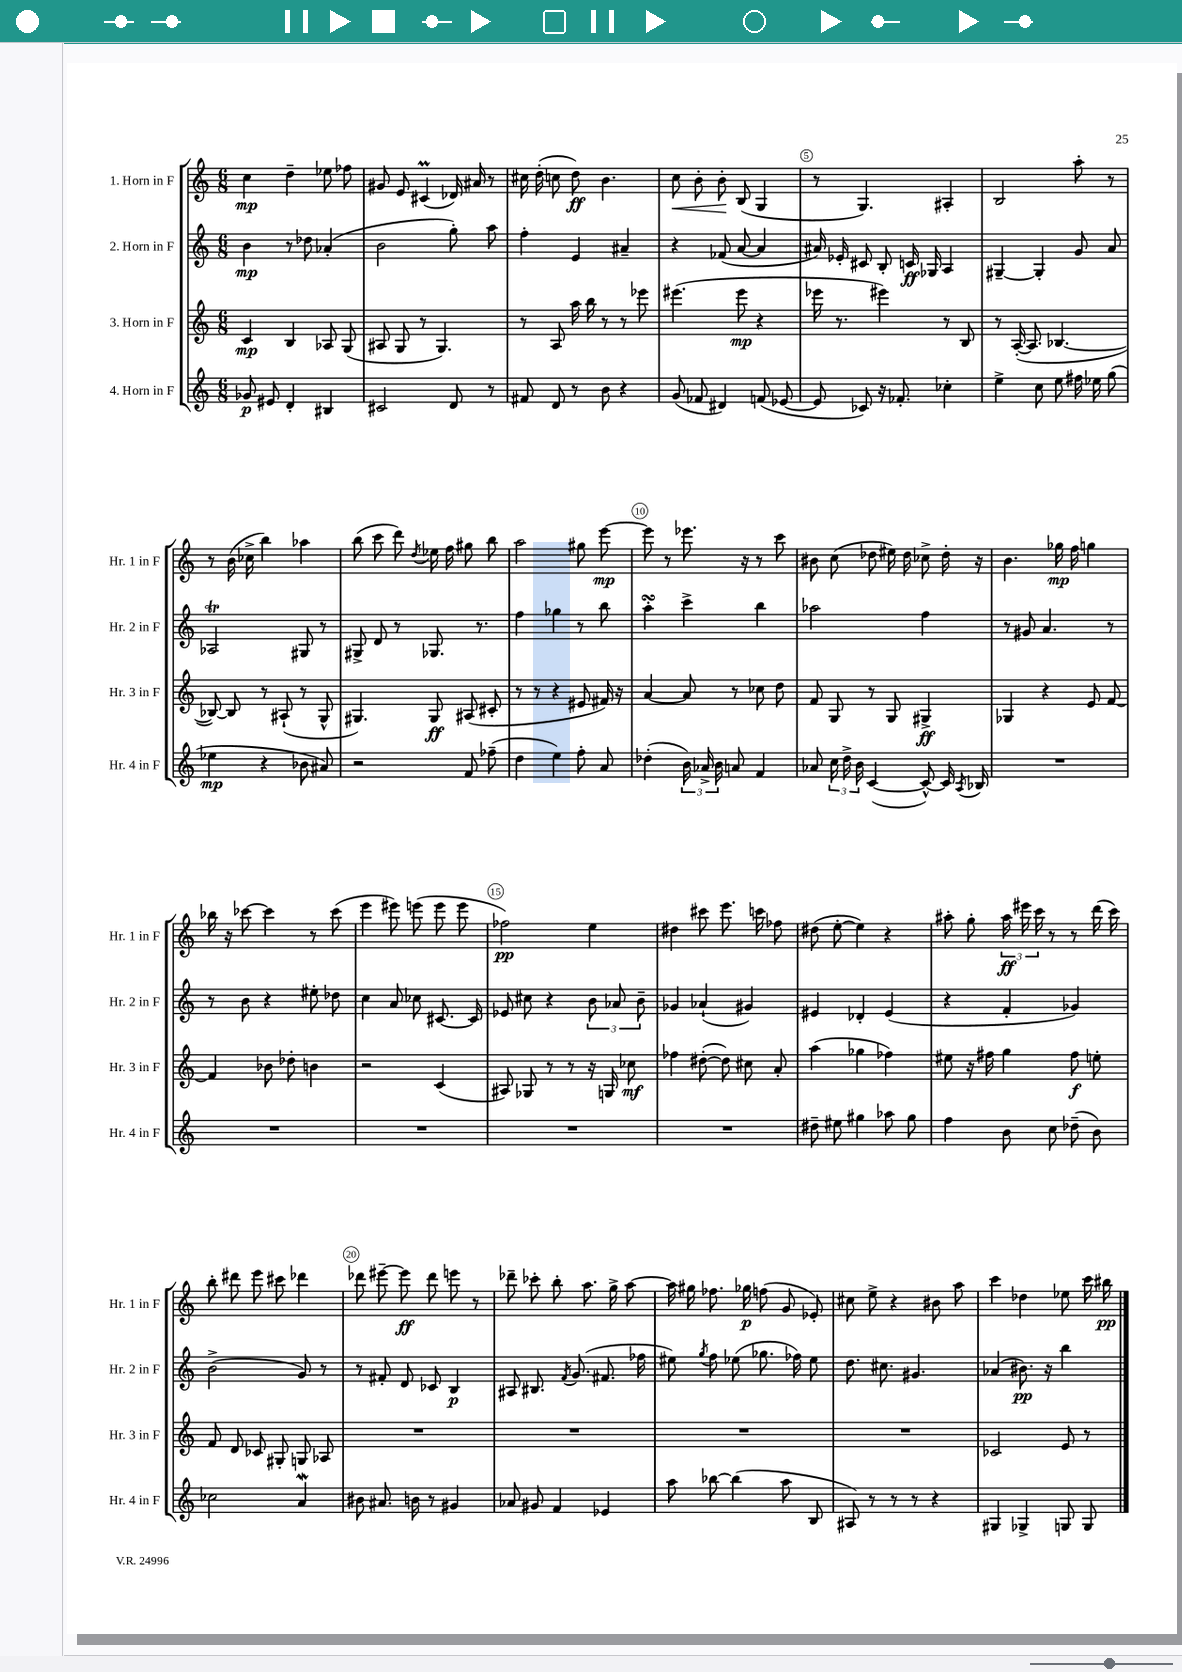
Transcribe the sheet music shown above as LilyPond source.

<<
\new StaffGroup <<
\new Staff = "s0" \with { instrumentName = "1. Horn in F" shortInstrumentName = "Hr. 1 in F" } {
    \clef treble \key c \major \numericTimeSignature \time 6/8
    \autoBeamOff c''4\mp d''4-- ees''8 fes''8 |
    gis'8 e'8 cis'4\prall( des'16) ais'16 r8 |
    cis''16 d''16-.( c''8 d''8\ff) b'4. |
    c''8\< b'8-. b'8-.\! b8( g4 |
    r8 g4.) ais4-. |
    b2 a''8-. r8 |
    r8 b'16( ces''16-> b''4) aes''4 |
    b''8( c'''8 d'''8) \acciaccatura { d''8 } ees''16 f''16 gis''8 b''8 |
    a''2 gis''8 e'''8~\mp |
    e'''8 r8 ees'''8. r16 r8 c'''8 |
    bis'8 c''8( des''8 eis''16) des''16 ces''8-> des''16-. r16 |
    b'4. ges''16\mp f''16 g''4 |
    bes''16 r16 ces'''8~ ces'''4 r8 ces'''8( |
    e'''4 eis'''8) e'''8( e'''8 e'''8 |
    fes''2\pp) e''4 |
    dis''4 cis'''8 e'''8. c'''16 fes''8 |
    dis''8( e''8~-. e''4) r4 |
    ais''8-. g''8-. \tuplet 3/2 { ais''16\ff eis'''16 c'''16 } r8 r8 d'''16( c'''16) |
    b''8-. dis'''8 e'''8 cis'''8 des'''4 |
    des'''8 eis'''8~-- eis'''8\ff des'''8 e'''8 r8 |
    des'''8-- ces'''8-. b''8-. a''8. g''16-> a''8~ |
    a''16 gis''16 fes''8. ges''16\p f''8( g'8 ees'8-.) |
    cis''8 e''8-> r4 bis'8 a''8 |
    c'''4 des''4 ees''8 c'''16 bis''16\pp \bar "|." |
}
\new Staff = "s1" \with { instrumentName = "2. Horn in F" shortInstrumentName = "Hr. 2 in F" } {
    \clef treble \key c \major \numericTimeSignature \time 6/8
    \autoBeamOff b'4\mp r8 des''8 aes'4-.( |
    b'2 g''8-.) a''8 |
    f''4-. e'4 ais'4-- |
    r4 fes'8( a'8~ a'4 |
    ais'16) ees'16-. cis'8 b8-. c'16\ff ges16 a4 |
    gis4~-- gis4-. g'8 a'8 |
    aes2\trill gis8 r8 |
    gis8-> d'8 r8 ges8. r8. |
    f''4 ges''4 r8 b''8 |
    a''4-.\turn c'''4-> b''4 |
    aes''2 f''4 |
    r8 gis'8 a'4. r8 |
    r8 b'8 r4 eis''8-. des''8 |
    c''4 a'8 ces''8 cis'8.~ cis'16 |
    ees'8 cis''8 r4 \tuplet 3/2 { b'8 aes'8 b'8-- } |
    ges'4 aes'4-!( gis'4) |
    eis'4 des'4-. eis'4( |
    r4 f'4-. ges'4) |
    b'2->( g'8) r8 |
    r8 fis'8-. d'8 ces'8 b4\p |
    ais8 bis8. \acciaccatura { f'8 } g'8.( fis'8. fes''16 |
    eis''8) \acciaccatura { g''8 } f''8 ees''8( ges''8. fes''16) ees''8 |
    d''8. cis''8. gis'4. |
    aes'4( bis'8.\pp) r16 b''4 \bar "|." |
}
\new Staff = "s2" \with { instrumentName = "3. Horn in F" shortInstrumentName = "Hr. 3 in F" } {
    \clef treble \key c \major \numericTimeSignature \time 6/8
    \autoBeamOff c'4\mp b4 aes8 g8( |
    ais8 g8 r8 g4.) |
    r8 a8 a''16 b''16 r8 r8 ees'''8 |
    eis'''4.( eis'''8\mp r4 |
    ees'''16 r8. eis'''4) r8 b8 |
    r8 a16~-.( a8. bes4.~ |
    bes8~) bes8 r8 ais8-!( r8 g8-^ |
    gis4.) gis8\ff ais8( cis'8-. |
    r8 r8 r4 eis'8 fis'16) r16 |
    a'4~ a'8 r8 ces''8 d''8 |
    f'8 g8 r8 g8 gis4->\ff |
    ges4 r4 e'8 f'8~ |
    f'4 bes'8 des''8-. b'4 |
    r2 c'4( |
    ais8) ges8 r8 r8 r16 g16 ces''8\mf |
    fes''4 dis''8~-.( dis''8) cis''8 a'8-. |
    a''4( ges''4 fes''4) |
    eis''8 r16 fis''16 g''4 fis''8\f e''8-. |
    f'8 d'8 ces'8 gis8-. g8 aes8 |
    R2. |
    R2. |
    R2. |
    R2. |
    ces'2 e'8 r8 \bar "|." |
}
\new Staff = "s3" \with { instrumentName = "4. Horn in F" shortInstrumentName = "Hr. 4 in F" } {
    \clef treble \key c \major \numericTimeSignature \time 6/8
    \autoBeamOff ges'8\p eis'8 d'4-. bis4 |
    cis'2 d'8 r8 |
    fis'8 d'8 r8 b'8 r4 |
    g'8( fes'8 dis'4) f'8( ees'8~ |
    ees'8 ces'8) r16 fes'8.-. ces''4-. |
    e''4-> c''8 e''8 fis''16 ees''16 g''8( |
    ees''4\mp r4 bes'8 ais'8) |
    r2 f'8 fes''8--( |
    d''4 e''4) f''8-. a'8 |
    des''4-.( \tuplet 3/2 { b'16) aes'16-> b'16 } a'8 f'4 |
    aes'8 \tuplet 3/2 { c''16 d''16-> b'16 } c'4~( c'8~-^) c'16 \acciaccatura { a8 } bes16 |
    R2. |
    R2. |
    R2. |
    R2. |
    R2. |
    dis''8-- eis''8 gis''4 aes''8 gis''8 |
    f''4 b'8 c''8 des''8--( b'8) |
    ces''2 a'4\mordent |
    bis'8 ais'8. b'16 r8 gis'4 |
    aes'8 gis'8 f'4 ees'4 |
    a''8 bes''8~ bes''4( a''8 b8 |
    ais8) r8 r8 r8 r4 |
    gis4 ges4-> g8 g8 \bar "|." |
}
>>
>>
\layout { \context { \Score \override BarNumber.break-visibility = ##(#f #t #t) barNumberVisibility = #(every-nth-bar-number-visible 5) \override BarNumber.stencil = #(make-stencil-circler 0.1 0.3 ly:text-interface::print) } }
